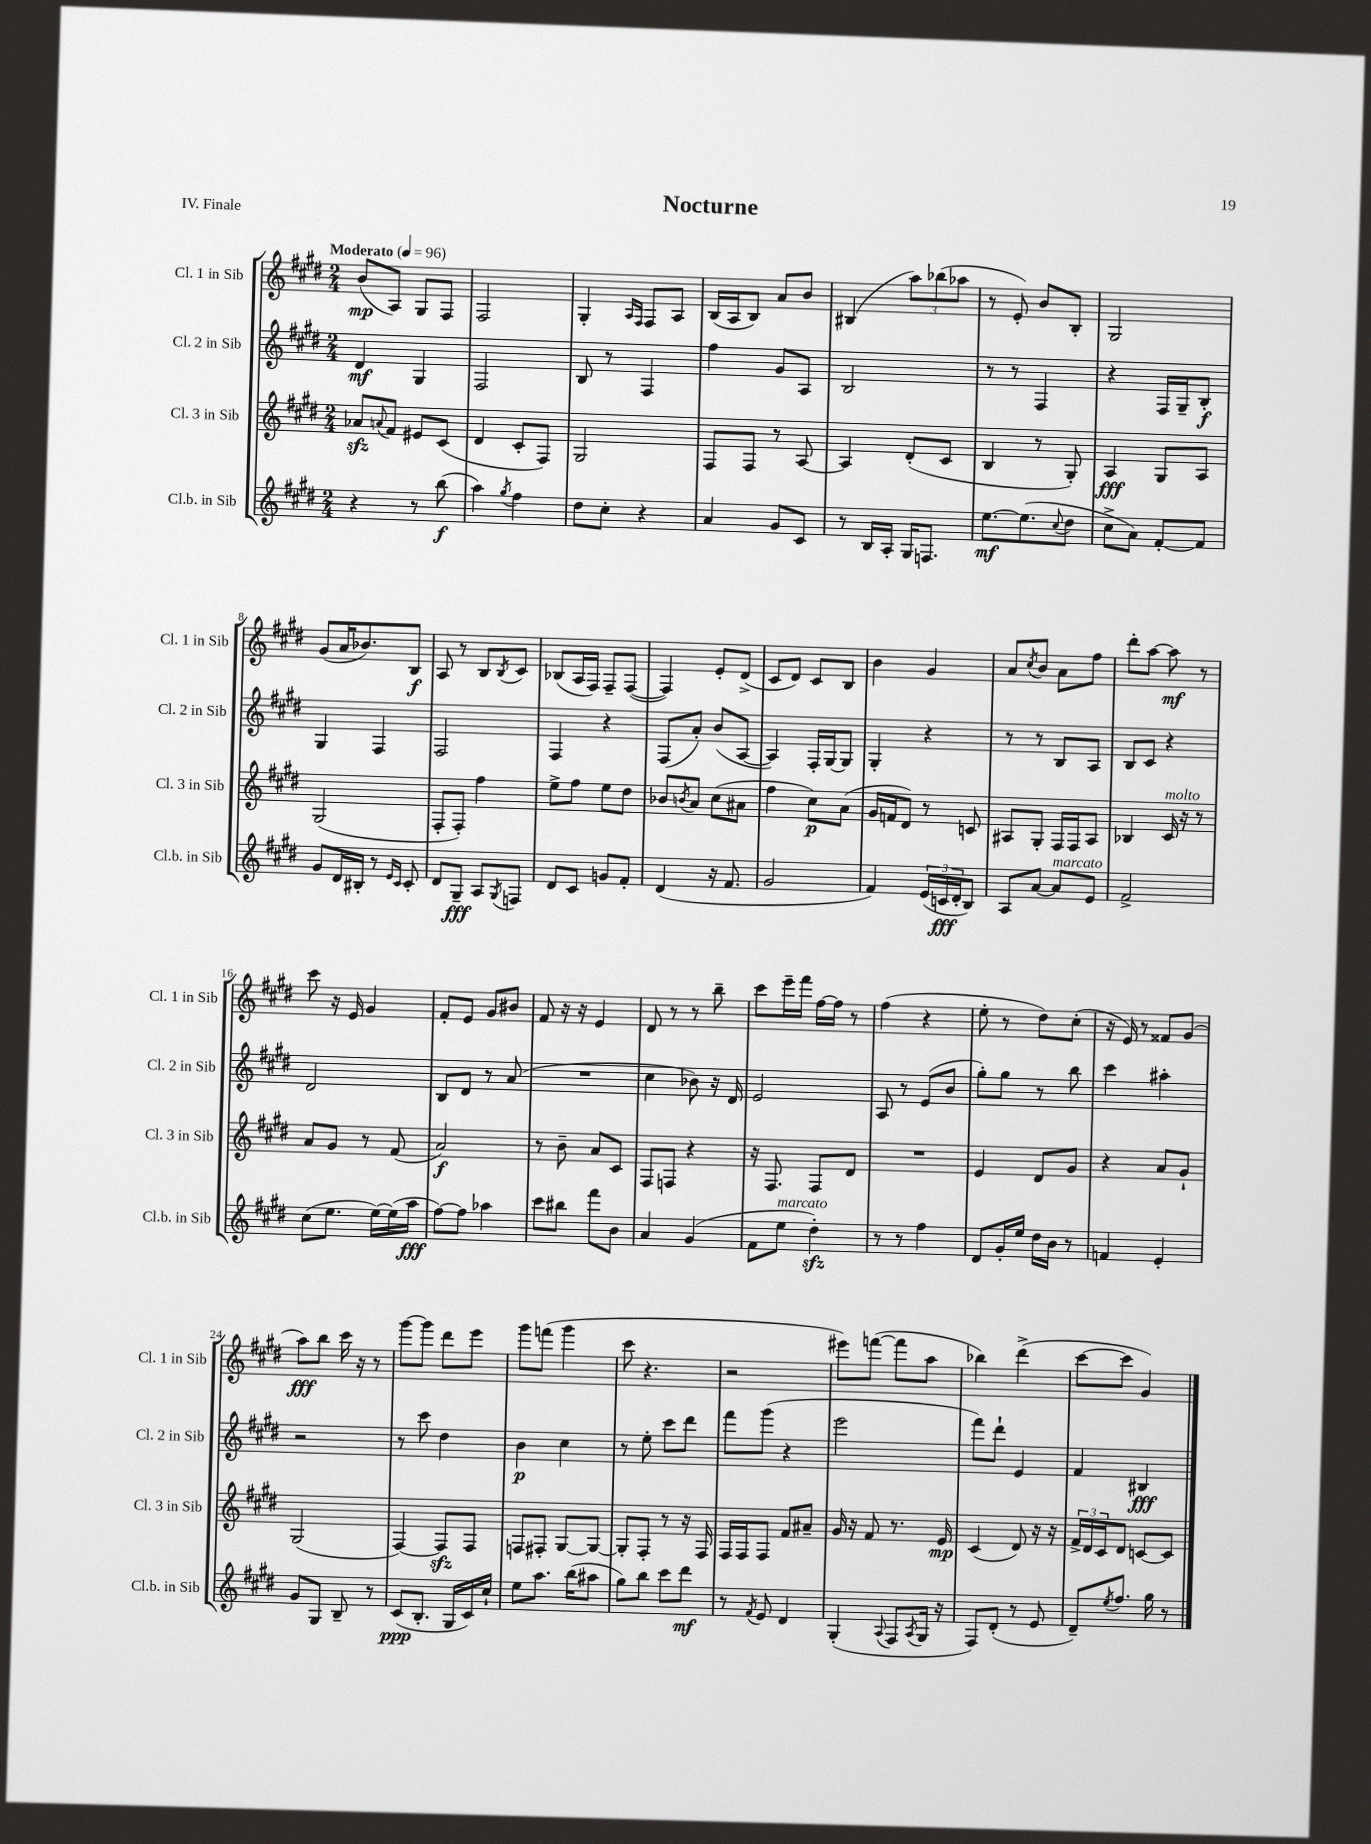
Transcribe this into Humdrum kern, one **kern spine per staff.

**kern	**dynam	**kern	**dynam	**kern	**dynam	**kern	**dynam
*part4	*part4	*part3	*part3	*part2	*part2	*part1	*part1
*staff4	*staff4	*staff3	*staff3	*staff2	*staff2	*staff1	*staff1
*I"Cl.b. in Sib	*	*I"Cl. 3 in Sib	*	*I"Cl. 2 in Sib	*	*I"Cl. 1 in Sib	*
*I'Cl.b. in Sib	*	*I'Cl. 3 in Sib	*	*I'Cl. 2 in Sib	*	*I'Cl. 1 in Sib	*
*clefG2	*	*clefG2	*	*clefG2	*	*clefG2	*
*k[f#c#g#d#]	*	*k[f#c#g#d#]	*	*k[f#c#g#d#]	*	*k[f#c#g#d#]	*
*M2/4	*	*M2/4	*	*M2/4	*	*M2/4	*
*MM96	*	*MM96	*	*MM96	*	*MM96	*
=1	=1	=1	=1	=1	=1	=1	=1
!	!	!	!	!	!	!LO:TX:a:B:t=Moderato	!
4r	.	8a-Xzz/L	.	4d#/	mf	(8b/L	mp
.	.	8qqan/	.	.	.	.	.
.	.	8f#/J	.	.	.	8A/J)	.
8r	.	8e#X/L	.	4G#/	.	8G#/L	.
(8bb\	f	(8c#/J	.	.	.	8F#/J	.
=2	=2	=2	=2	=2	=2	=2	=2
4aa\)	.	4d#/	.	2F#/	.	2F#/	.
8qgg#/	.	.	.	.	.	.	.
4ff#\	.	8c#'/L	.	.	.	.	.
.	.	8F#/J)	.	.	.	.	.
=3	=3	=3	=3	=3	=3	=3	=3
8dd#\L	.	2G#/	.	8B/	.	4G#'/	.
8cc#'\J	.	.	.	8r	.	.	.
.	.	.	.	.	.	16qqA/LL	.
.	.	.	.	.	.	16qqF#/JJ	.
4r	.	.	.	4F#/	.	8F#/L	.
.	.	.	.	.	.	8A/J	.
=4	=4	=4	=4	=4	=4	=4	=4
4a/	.	8F#/L	.	4ff#\	.	(16B/LL	.
.	.	.	.	.	.	16A/J	.
.	.	8F#/J	.	.	.	8B/J)	.
8g#/L	.	8r	.	8g#/L	.	8a/L	.
8c#/J	.	[8A/	.	8A/J	.	8b/J	.
=5	=5	=5	=5	=5	=5	=5	=5
8r	.	4A/]	.	2B/	.	(4B#X/	.
16B/LL	.	.	.	.	.	.	.
16A'/JJ	.	.	.	.	.	.	.
16G#/KL	.	(8d#'/L	.	.	.	12aa\L)	.
8.Fn/J	.	.	.	.	.	.	.
.	.	.	.	.	.	(12bb-X\	.
.	.	8c#/J	.	.	.	.	.
.	.	.	.	.	.	12aa-X\J	.
=6	=6	=6	=6	=6	=6	=6	=6
[8.ee\L	mf	4B/	.	8r	.	8r	.
.	.	.	.	8r	.	8e'/)	.
(8.ee\]	.	.	.	.	.	.	.
.	.	8r	.	4F#/	.	8b/L	.
8qqcc#/	.	.	.	.	.	.	.
8dd#\J	.	8G#'/)	.	.	.	8B'/J	.
=7	=7	=7	=7	=7	=7	=7	=7
8cc#^\L	.	4A/	fff	4r	.	2G#/	.
8a\J)	.	.	.	.	.	.	.
[8f#'/L	.	8G#/L	.	16F#/LL	.	.	.
.	.	.	.	16G#~/J	.	.	.
8f#/J]	.	8A/J	.	8B'/J	f	.	.
!!LO:LB:g=z
=8	=8	=8	=8	=8	=8	=8	=8
8g#/L	.	(2G#/	.	4G#/	.	(8g#/L	.
16d#/L	.	.	.	.	.	16a/K	.
16B#X'/JJ	.	.	.	.	.	8.b-X/)	.
8r	.	.	.	4F#/	.	.	.
16qqe/LL	.	.	.	.	.	.	.
16qqc#/JJ	.	.	.	.	.	.	.
8c#'/	.	.	.	.	.	8B/J	f
=9	=9	=9	=9	=9	=9	=9	=9
8d#/L	.	8F#'/L	.	2F#/	.	8A/	.
8G#~/J	fff	8F#'/J)	.	.	.	8r	.
8A/L	.	4ff#\	.	.	.	8B/L	.
8qG#/	.	.	.	.	.	8qB/	.
8Fn/J	.	.	.	.	.	8c#/J	.
=10	=10	=10	=10	=10	=10	=10	=10
8d#/L	.	8ee^\L	.	4F#/	.	(8B-X/L	.
8c#/J	.	8ff#\J	.	.	.	16A/L	.
.	.	.	.	.	.	16F#/JJ)	.
8gn/L	.	8ee\L	.	4r	.	8F#~/L	.
8f#'/J	.	8dd#\J	.	.	.	([8F#/J	.
=11	=11	=11	=11	=11	=11	=11	=11
(4d#/	.	8b-X/L	.	(8F#/L	.	4F#/])	.
.	.	8qbn/	.	.	.	.	.
.	.	8a/J	.	8a'/J)	.	.	.
16r	.	(8cc#\L	.	(8b/L	.	8e'/L	.
8.f#/	.	.	.	.	.	.	.
.	.	8a#X\J	.	[8A/J	.	(8d#^/J	.
=12	=12	=12	=12	=12	=12	=12	=12
2g#/	.	4ff#\	.	4A/])	.	8c#/L	.
.	.	.	.	.	.	8d#/J)	.
.	.	8cc#\L)	p	16F#'/LL	.	8c#/L	.
.	.	.	.	[16G#/J	.	.	.
.	.	(8a\J	.	8G#/J]	.	8B/J	.
=13	=13	=13	=13	=13	=13	=13	=13
4f#/)	.	16g#/LL	.	4G#'/	.	4b\	.
.	.	16fn/J	.	.	.	.	.
.	.	8d#/J)	.	.	.	.	.
(24e/LL	.	8r	.	4r	.	4g#/	.
24cn/	fff	.	.	.	.	.	.
24d#'/J	.	.	.	.	.	.	.
8B/J)	.	8cn/	.	.	.	.	.
=14	=14	=14	=14	=14	=14	=14	=14
8A/L	.	8A#X/L	.	8r	.	8a/L	.
.	.	.	.	.	.	8qcc#/	.
[8a/J	.	8G#'/J	.	8r	.	8b/J	.
!LO:TX:a:i:t=marcato	!	!	!	!	!	!	!
8a/L]	.	16F#/LL	.	8B/L	.	8a\L	.
.	.	16F#/J	.	.	.	.	.
8e/J	.	8A#/J	.	8A/J	.	8ff#\J	.
=15	=15	=15	=15	=15	=15	=15	=15
2f#^/	.	4B-X/	.	8B/L	.	8ddd#'\L	.
.	.	.	.	8c#/J	.	[8aa\J	.
!	!	!LO:TX:a:i:t=molto	!	!	!	!	!
.	.	16c#/	.	4r	.	8aa\]	mf
.	.	16r	.	.	.	.	.
.	.	8r	.	.	.	8r	.
!!LO:LB:g=z
=16	=16	=16	=16	=16	=16	=16	=16
(8cc#\L	.	8a/L	.	2d#/	.	8ccc#\	.
8.ee\J	.	8g#/J	.	.	.	16r	.
.	.	.	.	.	.	16e/	.
.	.	8r	.	.	.	4g#/	.
[16ee\LL)	.	.	.	.	.	.	.
(16ee\]	.	(8f#/	.	.	.	.	.
16aa\JJ	fff	.	.	.	.	.	.
=17	=17	=17	=17	=17	=17	=17	=17
[8ff#\L)	.	2a/)	f	8B/L	.	8f#'/L	.
8ff#\J]	.	.	.	8d#/J	.	8e/J	.
4aa-X\	.	.	.	8r	.	8g#/L	.
.	.	.	.	(8a/	.	8b#X/J	.
=18	=18	=18	=18	=18	=18	=18	=18
8ccc#\L	.	8r	.	2r	.	8f#/	.
8bb#X\J	.	8b~\	.	.	.	16r	.
.	.	.	.	.	.	16r	.
8fff#\L	.	8a/L	.	.	.	4e/	.
8b\J	.	8c#/J	.	.	.	.	.
=19	=19	=19	=19	=19	=19	=19	=19
4a/	.	8F#/L	.	4cc#\	.	8d#/	.
.	.	8Fn/J	.	.	.	8r	.
(4g#/	.	4r	.	8b-X\)	.	8r	.
.	.	.	.	16r	.	8bb~\	.
.	.	.	.	16d#/	.	.	.
=20	=20	=20	=20	=20	=20	=20	=20
8f#\L	.	16r	.	2e/	.	8ccc#\L	.
.	.	8.F#/	.	.	.	.	.
!LO:TX:a:i:t=marcato	!	!	!	!	!	!	!
8ee\J	.	.	.	.	.	16eee~\L	.
.	.	.	.	.	.	16fff#\JJ	.
4dd#zz'\)	.	8F#/L	.	.	.	[16ff#\LL	.
.	.	.	.	.	.	16ff#\JJ]	.
.	.	8d#/J	.	.	.	8r	.
=21	=21	=21	=21	=21	=21	=21	=21
8r	.	2r	.	8A/	.	(4ff#\	.
8r	.	.	.	8r	.	.	.
4ff#\	.	.	.	(8e/L	.	4r	.
.	.	.	.	8b/J	.	.	.
=22	=22	=22	=22	=22	=22	=22	=22
8d#/L	.	4e/	.	8gg#'\L)	.	8ee'\	.
16g#'/L	.	.	.	8gg#\J	.	8r	.
16ee/JJ	.	.	.	.	.	.	.
16dd#\LL	.	8d#/L	.	8r	.	8dd#\L)	.
16b\JJ	.	.	.	.	.	.	.
8r	.	8g#/J	.	8bb\	.	(8cc#'\J	.
=23	=23	=23	=23	=23	=23	=23	=23
4fn/	.	4r	.	4ccc#\	.	16r	.
.	.	.	.	.	.	16e/)	.
.	.	.	.	.	.	8r	.
4e'/	.	8a/L	.	4aa#X'\	.	8f##X/L	.
.	.	8g#`/J	.	.	.	(8g#/J	.
!!LO:LB:g=z
=24	=24	=24	=24	=24	=24	=24	=24
8g#/L	.	(2G#/	.	2r	.	8aa\L)	fff
8G#/J	.	.	.	.	.	8bb\J	.
8B~/	.	.	.	.	.	16ccc#\	.
.	.	.	.	.	.	16r	.
8r	.	.	.	.	.	8r	.
=25	=25	=25	=25	=25	=25	=25	=25
(8c#/L	ppp	[4F#/)	.	8r	.	[8ggg#\L	.
8.B'/J	.	.	.	8ccc#\	.	8ggg#\J]	.
.	.	8F#zz/L]	.	4dd#\	.	8ddd#\L	.
16G#/LL	.	.	.	.	.	.	.
16c#/)	.	8F#/J	.	.	.	8eee\J	.
16cc#`/JJ	.	.	.	.	.	.	.
=26	=26	=26	=26	=26	=26	=26	=26
8ee\L	.	8Fn/L	.	4b\	p	8ggg#\L	.
8.aa\J	.	8F#X'/J	.	.	.	(8fffn\J	.
.	.	[8G#/L	.	4cc#\	.	4ggg#\	.
(16bb\KL	.	.	.	.	.	.	.
8aa#X\J	.	8G#/J_	.	.	.	.	.
=27	=27	=27	=27	=27	=27	=27	=27
8gg#\L)	.	8G#'/L]	.	8r	.	8ccc#\	.
8bb\J	.	8F#'/J	.	8ee'\	.	4.r	.
8ccc#\L	.	8r	.	8ccc#\L	.	.	.
8ddd#\J	mf	16r	.	8ddd#\J	.	.	.
.	.	16F#/	.	.	.	.	.
=28	=28	=28	=28	=28	=28	=28	=28
8r	.	16F#/LL	.	8fff#\L	.	2r	.
.	.	16F#/J	.	.	.	.	.
8qf#/	.	.	.	.	.	.	.
8e/	.	8F#/J	.	(8ggg#\J	.	.	.
4d#/	.	8f#/L	.	4r	.	.	.
.	.	8a#X~/J	.	.	.	.	.
=29	=29	=29	=29	=29	=29	=29	=29
(4G#'/	.	16g#/	.	2eee\	.	8eee#X\L)	.
.	.	16r	.	.	.	.	.
.	.	8f#/	.	.	.	([8fffn\J	.
8qqA/	.	.	.	.	.	.	.
8F#/L	.	8.r	.	.	.	8fff\L]	.
8qA/	.	.	.	.	.	.	.
16G#/Jk	.	.	.	.	.	8aa\J	.
16r	.	16e/	mp	.	.	.	.
=30	=30	=30	=30	=30	=30	=30	=30
8F#/L)	.	(4c#/	.	8fff#\L)	.	4bb-X\)	.
(8d#'/J	.	.	.	8ddd#`\J	.	.	.
8r	.	8d#/)	.	4e/	.	(4ddd#^\	.
8e/	.	16r	.	.	.	.	.
.	.	16r	.	.	.	.	.
=31	=31	=31	=31	=31	=31	=31	=31
8d#~/L)	.	24f#^/LL	.	4f#/	.	[8ccc#\L	.
.	.	24d#/	.	.	.	.	.
.	.	24c#/J	.	.	.	.	.
8qee/	.	.	.	.	.	.	.
8.ff#/J	.	8d#/J	.	.	.	8ccc#\J]	.
.	.	[8cn/L	.	4B#X/	fff	4g#/)	.
16gg#\	.	.	.	.	.	.	.
8r	.	8c/J]	.	.	.	.	.
==	==	==	==	==	==	==	==
*-	*-	*-	*-	*-	*-	*-	*-
